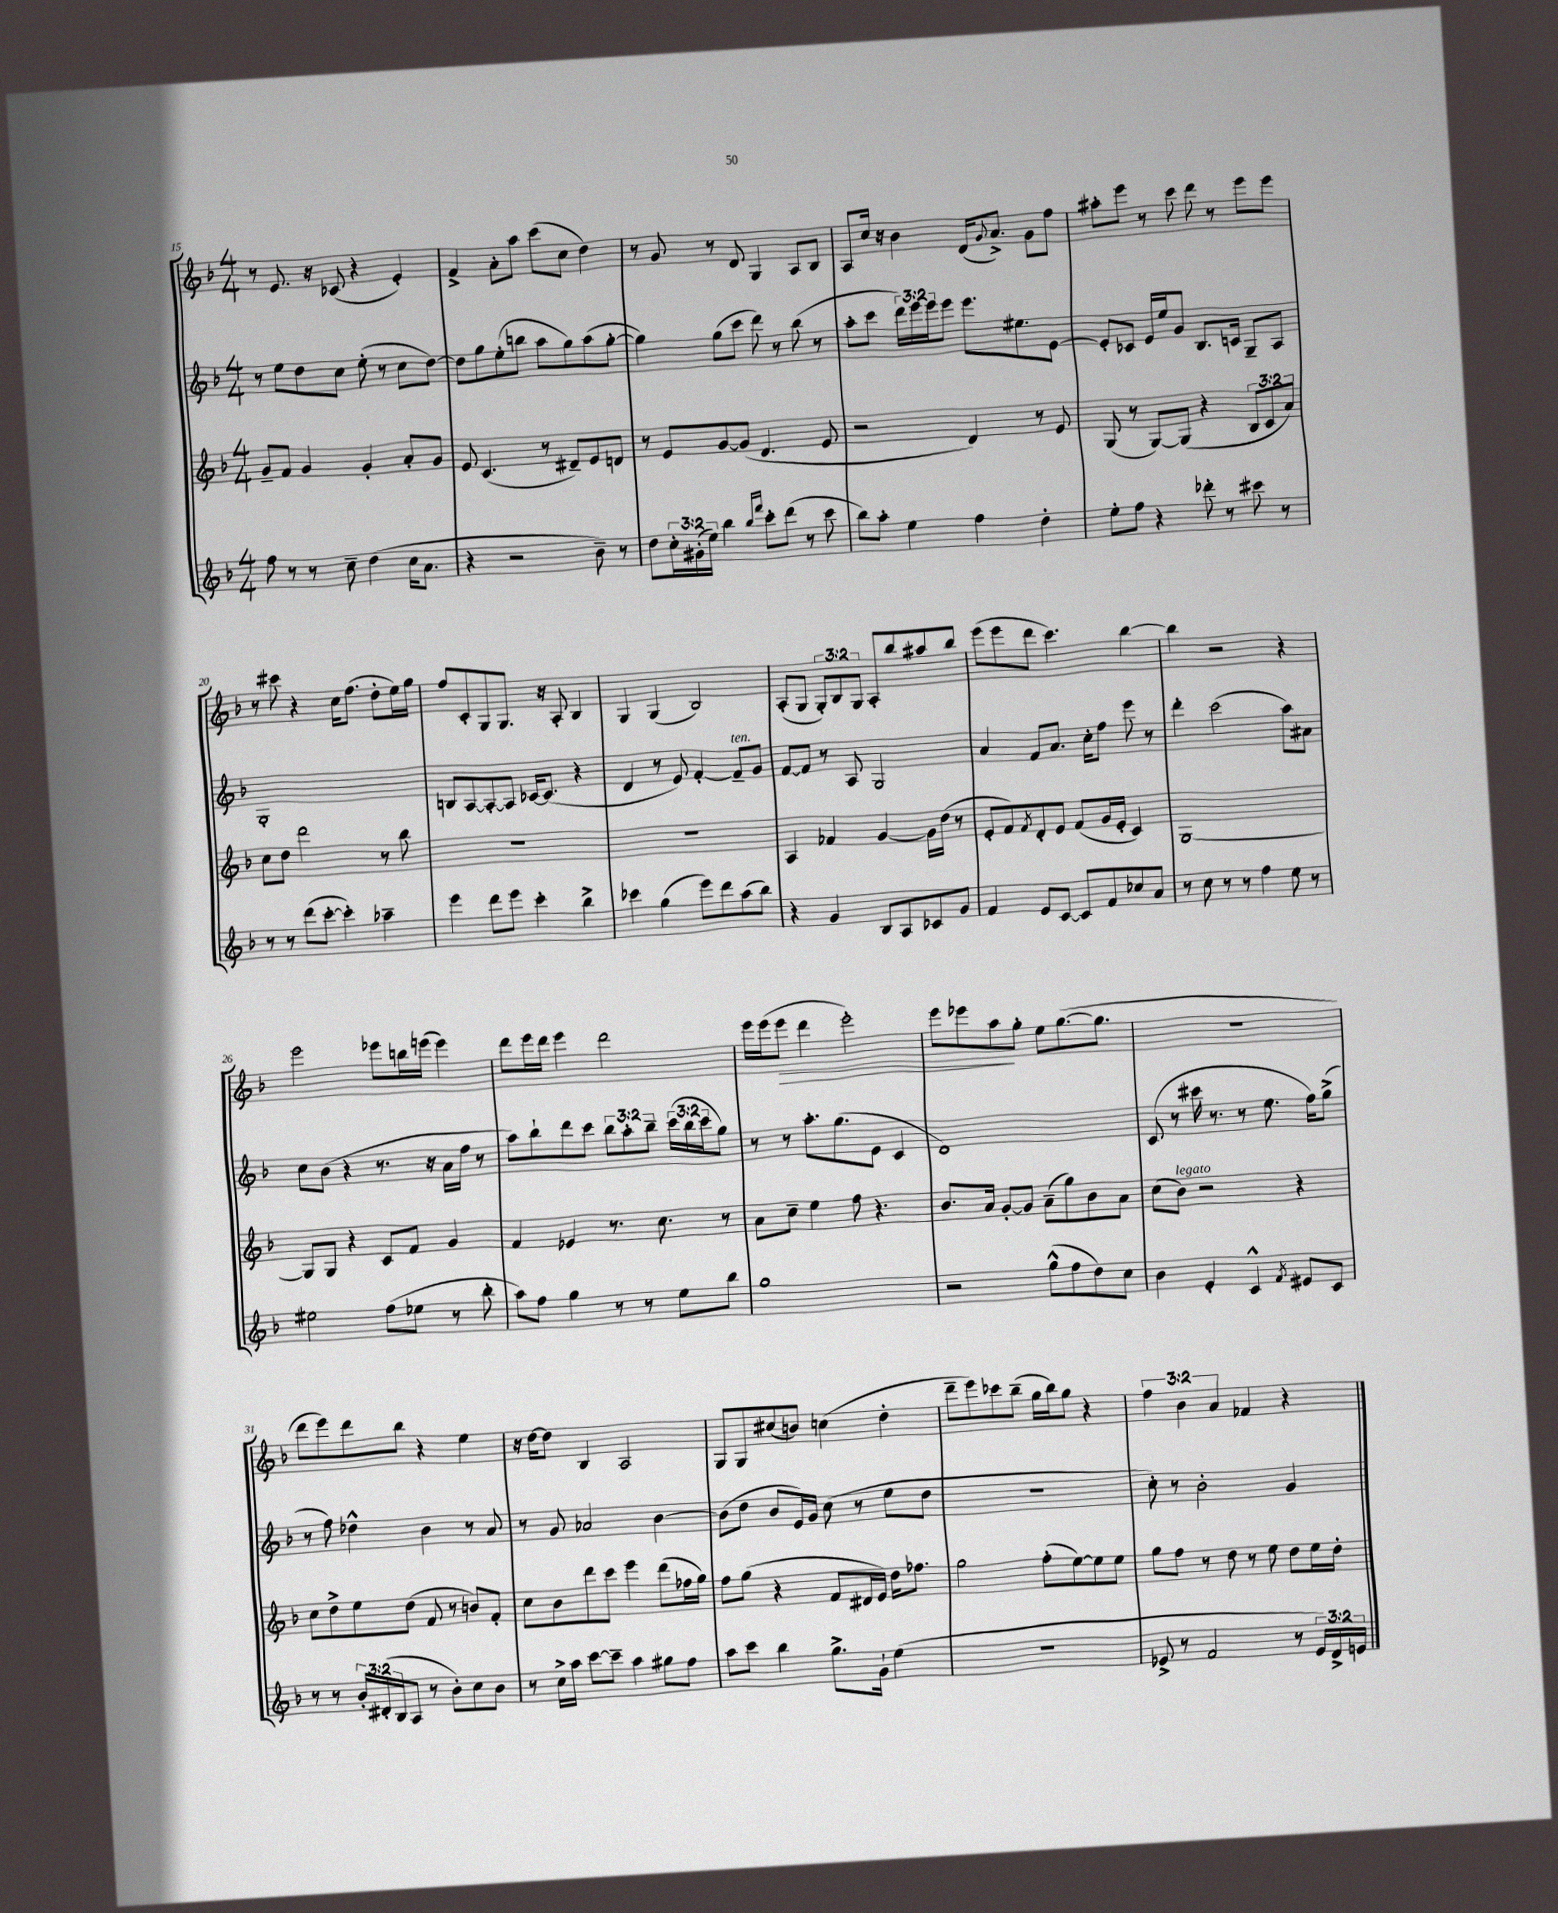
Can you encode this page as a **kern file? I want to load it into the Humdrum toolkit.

**kern	**kern	**kern	**kern	**dynam
*part4	*part3	*part2	*part1	*part1
*staff4	*staff3	*staff2	*staff1	*staff1
*clefG2	*clefG2	*clefG2	*clefG2	*
*k[b-]	*k[b-]	*k[b-]	*k[b-]	*
*M4/4	*M4/4	*M4/4	*M4/4	*
=15	=15	=15	=15	=15
8ff\	8g~/L	8r	8r	.
8r	8f/J	8ee\L	8.e/	.
8r	4g/	8dd\	.	.
.	.	.	16r	.
8cc~\	.	8cc\J	(8c-X/	.
(4dd\	4g'/	(8ee'\	4r	.
.	.	8r	.	.
16cc\KL	8a'/L	8cc\L	4e'/)	.
8.a\J	.	.	.	.
.	8g/J	[8dd\J)	.	.
=16	=16	=16	=16	=16
4r	8e/	8dd\L]	4f^/	.
.	(4.c/	8gg\	.	.
2r	.	(8ee'\	8a'\L	.
.	.	8bbn\J	8aa\J	.
.	8r	8aa\L	(8ccc\L	.
.	8d#X~/L)	8gg\)	8cc\J	.
8b-~\)	8e/	(8aa\	4dd\)	.
8r	8dn/J	[8gg'\J	.	.
=17	=17	=17	=17	=17
8dd\L	8r	4gg\])	8r	.
24cc'\L	8e/L	.	8g/	.
(24g#X'\	.	.	.	.
24ee\JJ)	.	.	.	.
4bb-\	[8g/	(8gg\L	8r	.
.	(8g/J]	8ccc\J	8d/	.
16qqbb-/LL	.	.	.	.
16qqfff/JJ	.	.	.	.
8ccc'\L	4.d/	8ddd\)	4G/	.
(8ddd\J	.	8r	.	.
8r	.	(8bb-\	8A/L	.
8ccc\	8e/	8r	8B-/J	.
=18	=18	=18	=18	=18
8bb-\L)	2r	8aa'\L	8A/L	.
8aa'\J	.	8ccc\J	16cc/Jk	.
.	.	.	16r	.
4ee\	.	24ddd\LL)	4b-\	.
.	.	24eee\	.	.
.	.	24eee\J	.	.
.	.	8eee\J	.	.
4ff\	4d/)	8.eee\L	(16d/KL	.
.	.	.	8qqg/	.
.	.	.	8.a^/J)	.
.	.	8.ee#X\	.	.
4dd'\	8r	.	8g\L	.
.	8e/	[8e\J	8ff\J	.
=19	=19	=19	=19	=19
8ee'\L	(8G/	8e'/L]	8aa#X'\L	.
8ff\J	8r	8c-X/J	8eee\J	.
4r	[8G/L)	16e/LL	8r	.
.	.	16ee/J	.	.
.	(8G/J]	8g/J	8ccc\	.
8ddd-X'\	4r	8.B-/L	8ddd\	.
8r	.	.	8r	.
.	.	16cn/Jk	.	.
8ccc#X\	12B-/L	8G~/L	8eee\L	.
.	12c/	.	.	.
8r	.	8A/J	8eee\J	.
.	12a/J)	.	.	.
!!LO:LB:g=z
=20	=20	=20	=20	=20
8r	8cc\L	1G'	8r	.
8r	8dd\J	.	8ccc#X\	.
(8ddd\L	2ddd\	.	4r	.
[8ccc'\J	.	.	.	.
4ccc'\])	.	.	16cc\KL	.
.	.	.	(8.ff\J	.
4aa-X~\	8r	.	8dd'\L	.
.	8bb-\	.	16ee\L)	.
.	.	.	16gg\JJ	.
=21	=21	=21	=21	=21
4eee\	1r	8Bn/L	8ff/L	.
.	.	[8A/	8c'/	.
8ddd\L	.	8A'/_	8G/	.
8eee\J	.	8A/J]	8.G/J	.
4ccc'\	.	[16c-X/KL	.	.
.	.	(8.c-/J]	16r	.
.	.	.	8A'/	.
4bb-^\	.	4r	4B-/	.
=22	=22	=22	=22	=22
4ccc-X\	1r	4d/	4G/	.
(4gg\	.	8r	(4G/	.
.	.	8e/)	.	.
8eee\L)	.	[4f'/	2B-/)	.
8ddd\	.	.	.	.
!	!	!LO:TX:a:i:t=ten.	!	!
(8aa\	.	8f~/L]	.	.
8bb-\J)	.	8g/J	.	.
=23	=23	=23	=23	=23
4r	4A/	[8f/L	(8A'/L	.
.	.	8f/J]	8G/J	.
4g/	4f-X/	8r	12G'/L)	.
.	.	.	12B-/	.
.	.	8A/	.	.
.	.	.	12G/J	.
8B-/L	[4g/	2G/	8A'/L	.
8A/	.	.	8bb-/	.
8c-X/	16g\LL]	.	8aa#X/	.
.	(16dd\JJ	.	.	.
8g/J	8r	.	8bb-/J	.
=24	=24	=24	=24	=24
4f/	8e'/L	4a/	(8eee\L	.
.	8f/)	.	8eee\	.
.	8qf/	.	.	.
8e/L	8d'/	8f/L	8ddd\J	.
[8c/J	8e/J	8.a/J	4.ccc\)	.
8c/L]	(8f/L	.	.	.
.	.	16cc'\KL	.	.
8f/	16g/L	8ff\J	.	.
.	16e'/JJ	.	.	.
8cc-X/	4c/)	8eee\	[4bb-\	.
8a/J	.	8r	.	.
=25	=25	=25	=25	=25
8r	[1G	4ddd'\	4bb-\]	.
8cc\	.	.	.	.
8r	.	(2ccc\	2r	.
8r	.	.	.	.
4ff\	.	.	.	.
8ee\	.	8aa\L)	4r	.
8r	.	8a#X\J	.	.
!!LO:LB:g=z
=26	=26	=26	=26	=26
2ee#X\	8G/L]	8cc\L	2eee\	.
.	8G/J	(8b-\J	.	.
.	4r	4r	.	.
(8ff\L	8c/L	8.r	8eee-X\L	.
8ee-X\J	8f/J	.	16bbn\L	.
.	.	16r	(16eeen\JJ	.
8r	4g/	16a\LL	4eee\)	.
.	.	16ff\JJ	.	.
8bb-'\	.	8r	.	.
=27	=27	=27	=27	=27
8aa\L)	4f/	8aa\L)	8ddd\L	.
8ff\J	.	8bb-`\	16eee\L	.
.	.	.	16ddd\JJ	.
4gg\	4e-X/	8ddd\	4eee\	.
.	.	8ccc\J	.	.
8r	8.r	12bb-\L	2ddd\	.
.	.	12aa'\	.	.
8r	.	.	.	.
.	.	12bb-~\J	.	.
.	8.cc\	.	.	.
8ee\L	.	(24ccc\LL	.	.
.	.	24bb-\	.	.
.	.	24ccc\J	.	.
8bb-\J	8r	8gg\J)	.	.
=28	=28	=28	=28	=28
1gg	8a\L	8r	16eee\LL	.
.	.	.	(16eee\J	.
!	!	!	!	!LO:HP:b
.	8cc~\J	8r	8eee\J	>
.	4ee\	8.aa'\L	4ddd\	.
.	.	(8.gg\	.	.
.	8ff\	.	2eee'\)	.
.	4.r	8e\J	.	.
.	.	4c/	.	.
=29	=29	=29	=29	=29
2r	8.b-/L	1d)	8eee\L	.
.	.	.	8eee-X\	.
.	16a/Jk	.	.	.
.	[8g'/L	.	8aa\	.
.	8g/J]	.	8gg'\J	]
(8gg^^\L	(8a~\L	.	8ee\L	.
8ff\	8gg\)	.	([8.gg\	.
8dd\)	8b-\	.	.	.
.	.	.	8.gg\J]	.
8cc\J	8a\J	.	.	.
=30	=30	=30	=30	=30
4b-\	(8cc\L	(8c/	1r	.
!	!LO:TX:a:i:t=legato	!	!	!
.	8b-\J)	8r	.	.
4e'/	2r	16ccc#X\	.	.
.	.	8.r	.	.
4c^^/	.	8r	.	.
.	.	8.ee\	.	.
8qf/	.	.	.	.
8e#X/L	4r	.	.	.
.	.	16ff\KL)	.	.
8c/J	.	(8gg^\J	.	.
!!LO:LB:g=z
=31	=31	=31	=31	=31
8r	8cc\L	8r	8ddd\L	.
8r	8dd^\	8ff\)	8eee\)	.
24b-'/LL	8ee\	4dd-X^^\	8ddd\	.
(24d#X'/	.	.	.	.
24B-/J	.	.	.	.
8A/J	(8dd\J	.	8bb-\J	.
8r	8f/	4b-\	4r	.
8b-'\L)	8r	.	.	.
8cc\	8bn/L)	8r	4ee\	.
8b-\J	8f'/J	8a/	.	.
=32	=32	=32	=32	=32
8r	8cc\L	8r	16r	.
.	.	.	[16dd\KL	.
16cc^\LL	8b-\	8g/	8dd\J]	.
16aa\JJ	.	.	.	.
[8ccc\L	8ddd\	2a-X/	4B-/	.
8ccc~\J]	8ccc\J	.	.	.
4aa\	4eee\	.	2A/	.
8gg#X\L	(8ddd\L	[4b-\	.	.
8ff\J	16ff-X\L	.	.	.
.	16gg\JJ)	.	.	.
=33	=33	=33	=33	=33
8aa\L	8ff\L	(8b-\L]	8G/L	.
8ccc\J	(8gg\J	8dd\J	8G/	.
4bb-\	4r	8b-/L	(8cc#X/	.
.	.	16e/L)	8bn/J)	.
.	.	16g/JJ	.	.
8.gg^\L	8f/L	(8cc\	(4ccn\	.
.	16d#X/L	8r	.	.
16g`\Jk	16e/JJ)	.	.	.
(4ee\	16dd\KL	8ee\L	4dd'\	.
.	8.ff-X\J	.	.	.
.	.	8dd\J	.	.
=34	=34	=34	=34	=34
1r	2gg\	1r	8ddd~\L	.
.	.	.	8eee\)	.
.	.	.	8ccc-X\	.
.	.	.	(8bb-~\J	.
.	(8ff'\L	.	16gg\LL	.
.	.	.	16bb-\J)	.
.	[8ee\)	.	8gg\J	.
.	8ee\]	.	4r	.
.	8ee\J	.	.	.
=35	=35	=35	=35	=35
8e-X^/	8gg\L	8cc'\)	6ff\	.
8r	8ff\J	8r	.	.
.	.	.	6b-\	.
2f/	8r	2b-'\	.	.
.	.	.	6a/	.
.	8dd\	.	.	.
.	8r	.	4f-X/	.
.	8ee\	.	.	.
8r	8dd\L	4g/	4r	.
24e-/LL)	16ee\L	.	.	.
24d^/	.	.	.	.
.	16dd'\JJ	.	.	.
24en/JJ	.	.	.	.
==	==	==	==	==
*-	*-	*-	*-	*-
